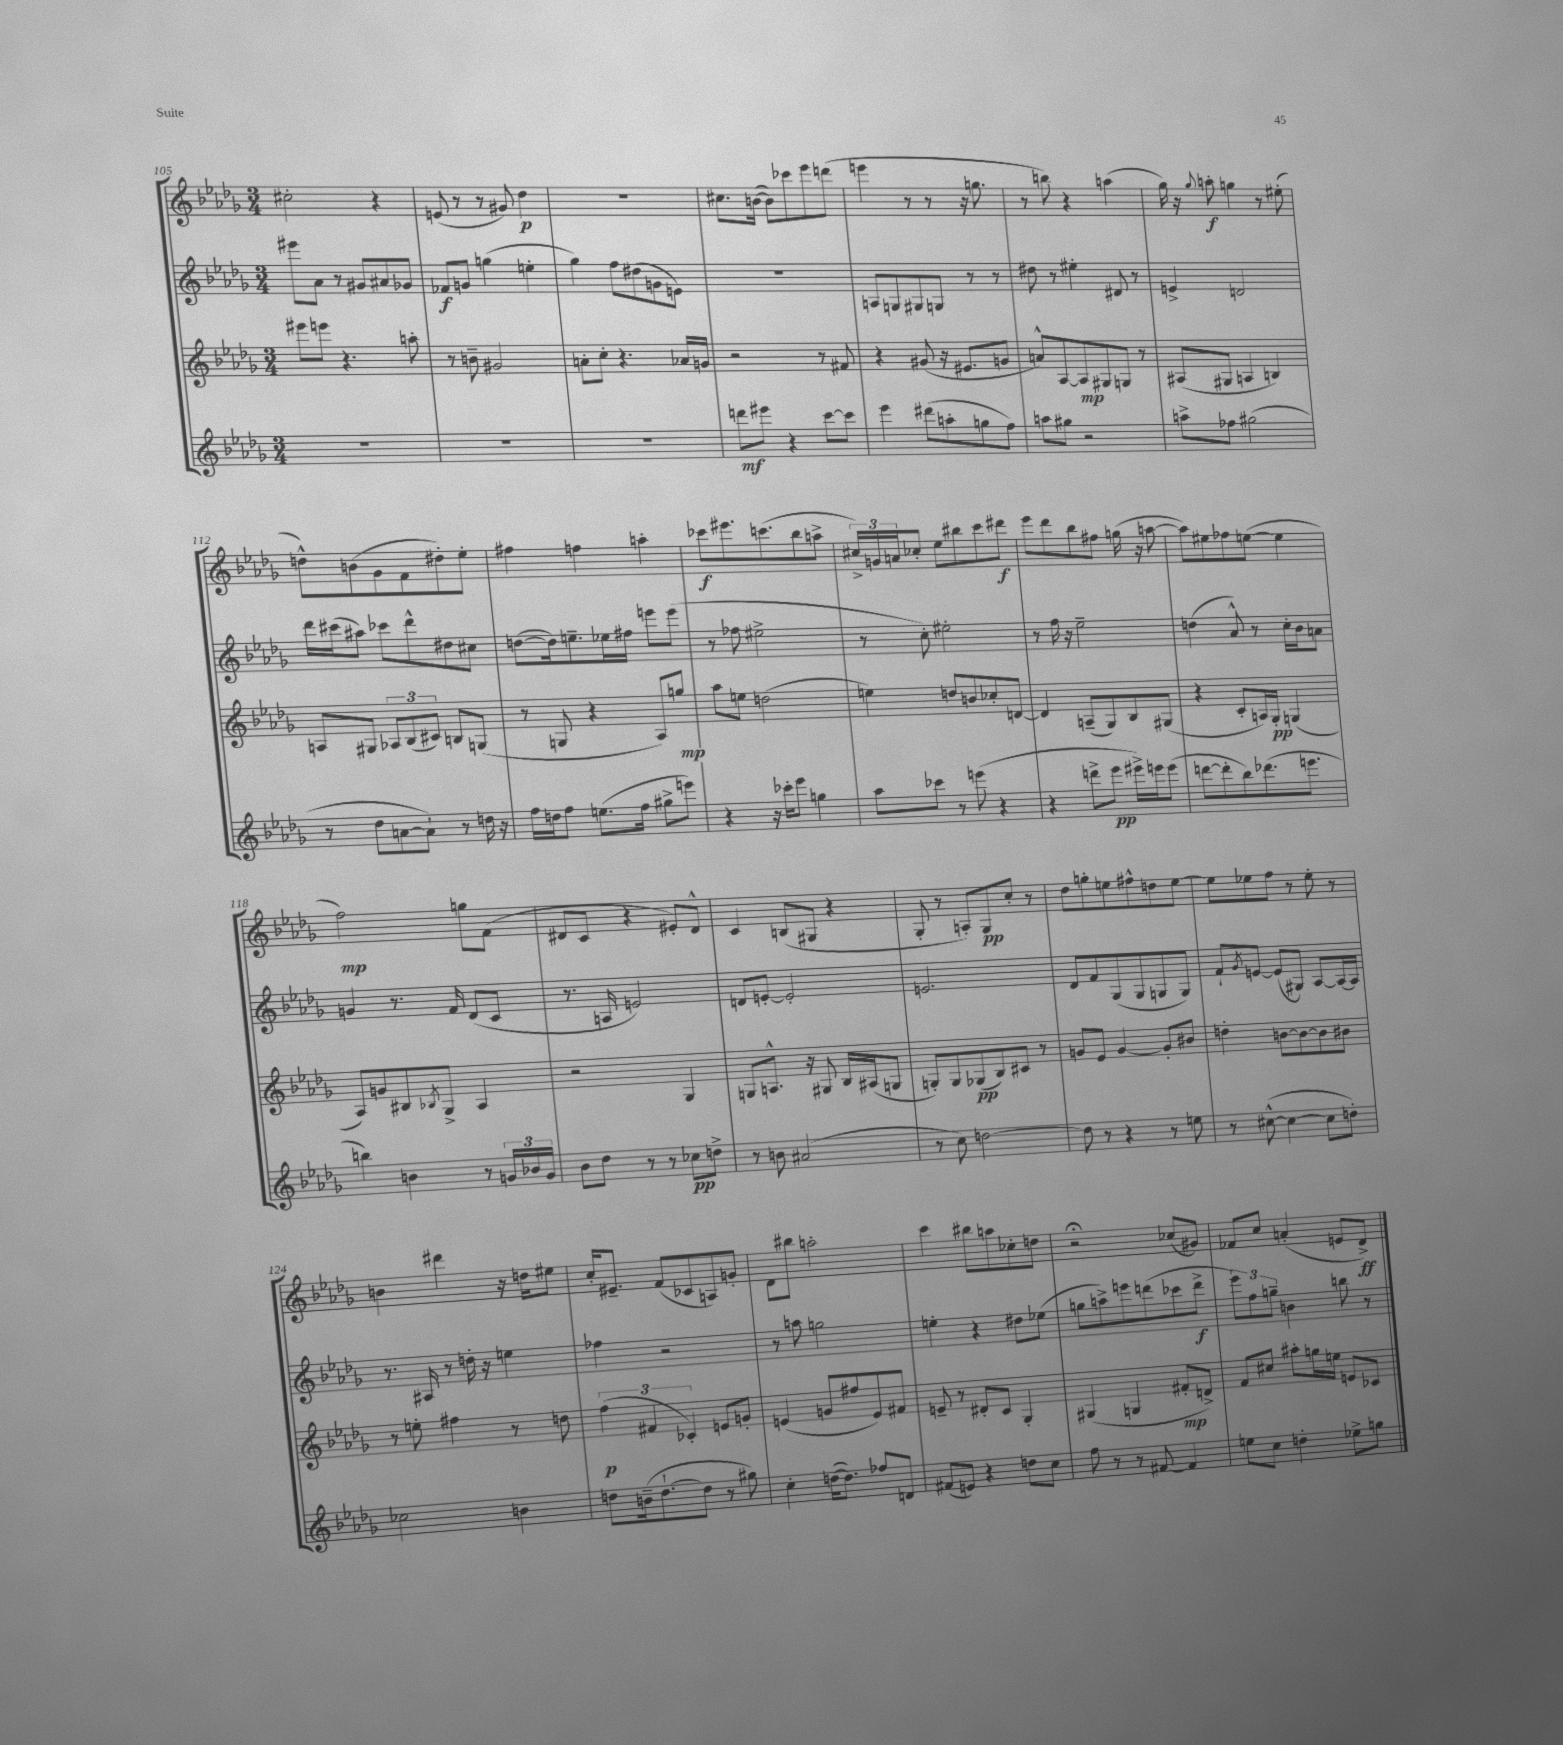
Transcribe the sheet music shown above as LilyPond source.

<<
\new StaffGroup <<
\new Staff = "s0" {
    \clef treble \key des \major \numericTimeSignature \time 3/4
    cis''2-. r4 |
    e'8( r8 r8 gis'8) des''4\p |
    R2. |
    cis''8. b'16~( b'8) ces'''8 ees'''8 d'''8( |
    e'''4 r8 r8 r16 g''8. |
    r8 b''8) r4 a''4( |
    ges''16) r16 \appoggiatura { ges''8 } a''8-.\f g''4 r8 eis''8-.( |
    d''8-^) b'8( ges'8 f'8 dis''8-.) ees''8-. |
    fis''4 f''4 a''4-. |
    ces'''8\f eis'''8. c'''8.( bes''8 a''8-> |
    \tuplet 3/2 { cis''16->) g'16 a'16 } ces''8-. ees''8 bis''8 c'''8 dis'''8\f |
    ees'''8 des'''8 bes''8 fis''8 g''16( r16 a''8~ |
    a''8) eis''8 fes''8 e''8~( e''4 |
    f''2\mp) g''8 f'8( |
    dis'8 c'8 r4 eis'8-.) dis'8-^ |
    c'4 b8( gis8 r4 |
    ges8-. r8 a8-.) ges8\pp c''8-. r8 |
    des''8 g''8-. e''8 fis''8-^ d''8 e''8~ |
    e''8 ees''8 f''8 r8 ees''8-. r8 |
    b'4 dis'''4 r16 d''16 eis''8 |
    c''16-. eis'8.-- f'8( ces'8 a8) g'8-. |
    des'8 bis''8 a''2-. |
    c'''4 bis''8 a''8 ces''8-. d''8 |
    r2\fermata ces''8( gis'8) |
    fes'8 c''8 a'4-.( e'8 des'8->\ff) \bar "|." |
}
\new Staff = "s1" {
    \clef treble \key des \major \numericTimeSignature \time 3/4
    eis'''8 aes'8 r8 gis'8 ais'8 ges'8 |
    fes'8\f g'8 g''4( e''4-. |
    ges''4) f''8 dis''8( g'8 e'8) |
    R2. |
    a8 g8 gis8 g8 r8 r8 |
    dis''8 r8 eis''4-. dis'8 r8 |
    e'4-> d'2 |
    des'''16 cis'''16( ais''8) ces'''8 des'''8-^ dis''8 cis''8 |
    d''8~( d''16) e''8.-- ees''16 fis''16 e'''8 e'''8( |
    r8 fes''8 eis''2-> |
    r8 c''8-.) eis''2-. |
    r8 f''16 r16 ees''2-- |
    d''4( aes'8-^) r8 c''16-. bes'16 a'8 |
    g'4 r8. f'16 des'8( c'8 |
    r8. a16 e'2) |
    d'8 e'8~-. e'2-. |
    e'2. |
    des'8 f'8 ges8( ges8 g8 g8) |
    f'8-! \acciaccatura { ges'8 } e'8~ e'8( gis8) aes8~ aes16~ aes16 |
    r8. ais16 r8 d''16-. r16 e''4 |
    fes''4 r2 |
    r8 a''8 g''2 |
    e''4-. r4 dis''8 ees''8( |
    g''8 a''8->) e'''8 d'''8( ces'''8 d'''8->\f |
    \tuplet 3/2 { ees'''8) f''8 g''8-- } b'4 b''8 r8 \bar "|." |
}
\new Staff = "s2" {
    \clef treble \key des \major \numericTimeSignature \time 3/4
    eis'''8 e'''8 r4. a''8-. |
    r8 b'8-- gis'2 |
    a'8-. c''8-. r4. aes'16 g'16 |
    r2 r8 fis'8 |
    r4 gis'8( r16 eis'8. g'8 |
    a'8-^) aes8~ aes8\mp gis8 g8 r8 |
    ais8( gis8 a4 b4) |
    a8 gis8 \tuplet 3/2 { aes8 bes8( cis'8) } b8 g8( |
    r8 g8 r4 aes8) g''8\mp |
    aes''8 e''8 d''2( |
    e''4) d''8 b'8 ces''8-. d'8~ |
    d'4 a8--( ges8) bes8 gis8( |
    r4 c'8-. a16) ges16-.\pp g4( |
    aes8) g'8 bis8 \acciaccatura { bes8 } ges8-> aes4 |
    r2 ges4 |
    g8 a8.-^ r16 gis8 bes16 ais16( g8 |
    g8-.) g8 ges8\pp( bes8) cis'8 r8 |
    g'8 ees'8 g'4~ g'8-. bis'8 |
    d''4-. b'8~ b'8~ b'8 bis'8 |
    r8 e''8-. fis''4 r8 d''8 |
    \tuplet 3/2 { f''4\p( fis'4 ces'4-.) } e'8 g'8-. |
    e'4( g'8 fis''8 e'8) fis'8 |
    e'8-- r8 dis'8-. c'8 ges4-. |
    gis4( g4 fis'8-.\mp d'8->) |
    f'8 cis''8 ais''8-. g''16 e''16 e'8 ces'8 \bar "|." |
}
\new Staff = "s3" {
    \clef treble \key des \major \numericTimeSignature \time 3/4
    R2. |
    R2. |
    R2. |
    d'''8\mf eis'''8 r4 c'''8~ c'''8 |
    ees'''4 dis'''8( a''8-. g''8 f''8) |
    a''8 gis''8 r2 |
    a''8-> fes''8 gis''2( |
    r8 des''8 a'8~ a'8-!) r8 d''16 r16 |
    f''16 d''16 f''8 e''8.( f''16 gis''8-> e'''8) |
    r4 r16 ces'''16-. ees'''8 g''4 |
    aes''8 ces'''8 r8 e'''8( r4 |
    r4 d'''8-> ees'''8\pp eis'''16->) e'''16 e'''8( |
    d'''8~ d'''8-. bes''8) des'''8.( e'''8. |
    b''4) b'4 r8 \tuplet 3/2 { g'16 bes'16 g'16 } |
    bes'8 des''8 r8 r8 ces''8\pp d''8-> |
    r8 b'8 ais'2( |
    r8 c''8) d''2~ |
    d''8 r8 r4 r8 e''8 |
    r8 cis''8~-^( cis''4~ cis''8 d''8-.) |
    ces''2 b'4 |
    d''8 b'16--( d''8.~-! d''8 r8 gis''8) |
    c''4-. d''16~( d''8.) fes''8 d'8 |
    fis'8( e'8) r4 d''8 c''8 |
    f''8 r8 r8 fis'8~ fis'4 |
    e''8 c''8 d''4-. ees''8-> g''8 \bar "|." |
}
>>
>>
\layout { \context { \Score currentBarNumber = #105 } }
